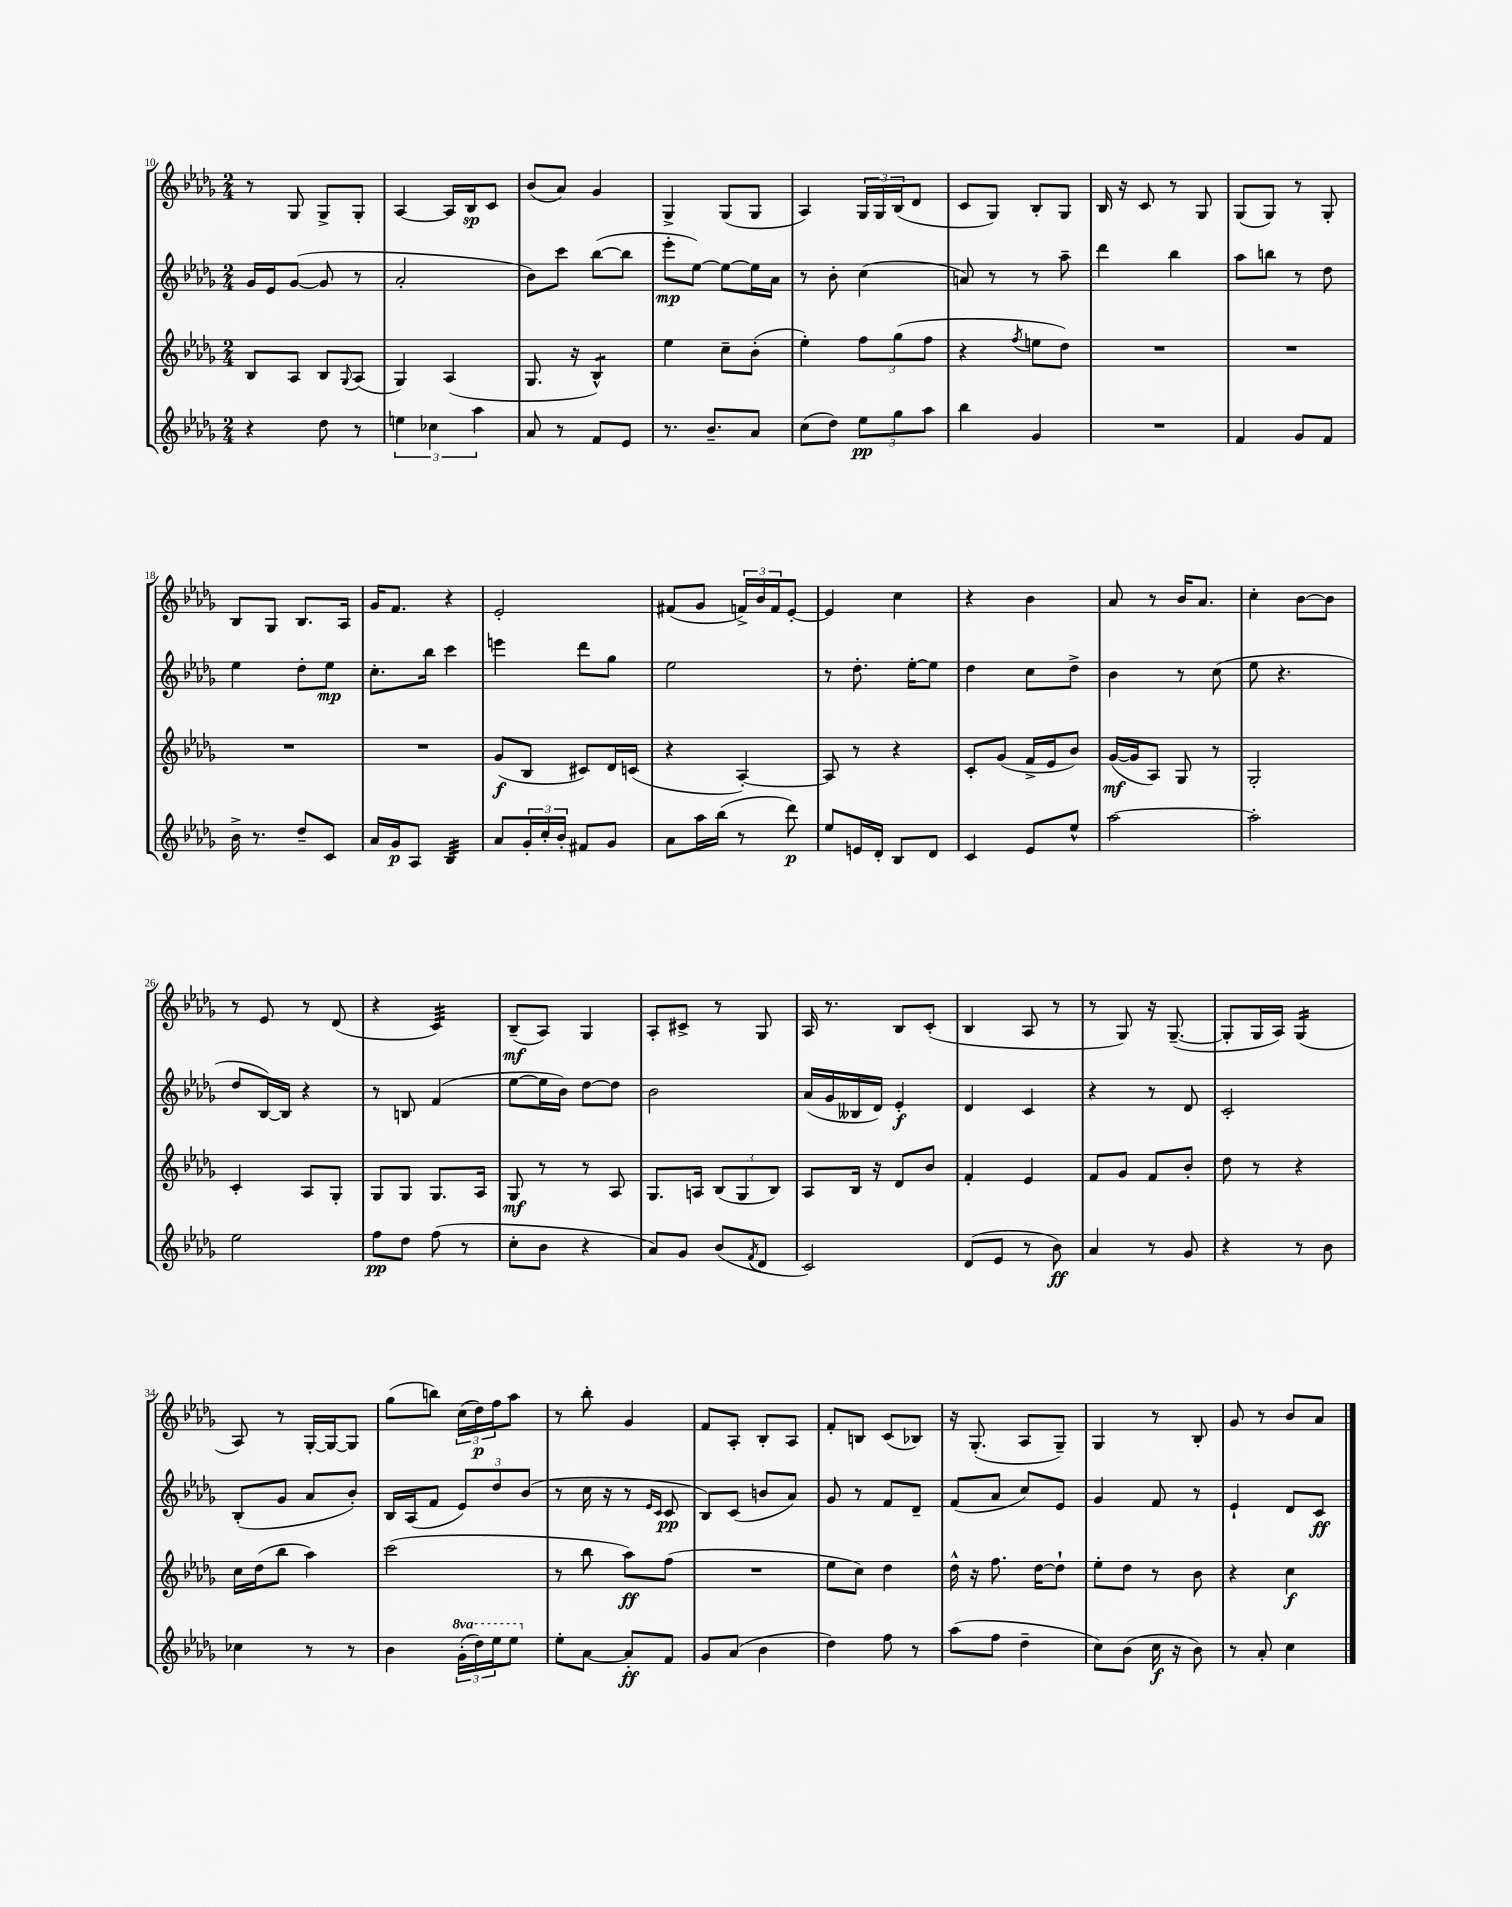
<<
\new StaffGroup <<
\new Staff = "s0" {
    \clef treble \key des \major \numericTimeSignature \time 2/4
    r8 ges8 ges8-> ges8-. |
    aes4~ aes16 bes16\sp c'8 |
    bes'8( aes'8) ges'4 |
    ges4-> ges8( ges8 |
    aes4) \tuplet 3/2 { ges16 ges16 bes16( } des'8 |
    c'8 ges8) bes8-. ges8 |
    bes16 r16 c'8 r8 ges8 |
    ges8( ges8) r8 ges8-. |
    bes8 ges8 bes8. aes16 |
    ges'16 f'8. r4 |
    ees'2-. |
    fis'8( ges'8 \tuplet 3/2 { f'16->) bes'16 f'16 } ees'8~-. |
    ees'4 c''4 |
    r4 bes'4 |
    aes'8 r8 bes'16 aes'8. |
    c''4-. bes'8~ bes'8 |
    r8 ees'8 r8 des'8( |
    r4 c'4:32) |
    bes8--\mf( aes8) ges4 |
    aes8-. cis'8-> r8 ges8 |
    aes16 r8. bes8 c'8-.( |
    bes4 aes8 r8 |
    r8 ges8) r16 ges8.~--( |
    ges8-. ges16 aes16) ges4:16( |
    aes8) r8 ges16~-. ges16~ ges8 |
    ges''8( b''8) \tuplet 3/2 { c''16( des''16\p) f''16 } aes''8 |
    r8 bes''8-. ges'4 |
    f'8 aes8-. bes8-. aes8 |
    f'8-. b8 c'8( bes8) |
    r16 ges8.-.( aes8 ges8--) |
    ges4 r8 bes8-. |
    ges'8 r8 bes'8 aes'8 \bar "|." |
}
\new Staff = "s1" {
    \clef treble \key des \major \numericTimeSignature \time 2/4
    ges'16 ees'16 ges'8~( ges'8 r8 |
    aes'2-. |
    bes'8) c'''8 bes''8~( bes''8 |
    ees'''8-.\mp ees''8~) ees''8~ ees''16 aes'16 |
    r8 bes'8-. c''4( |
    a'8) r8 r8 aes''8-- |
    des'''4 bes''4 |
    aes''8 b''8 r8 des''8 |
    ees''4 des''8-. ees''8\mp |
    c''8.-. bes''16 c'''4 |
    e'''4 des'''8 ges''8 |
    ees''2 |
    r8 des''8.-. ees''16~-. ees''8 |
    des''4 c''8 des''8-> |
    bes'4 r8 c''8( |
    ees''8 r4. |
    des''8 bes16~) bes16 r4 |
    r8 b8 f'4( |
    ees''8~ ees''16 bes'16) des''8~ des''8 |
    bes'2 |
    aes'16( ges'16 beses16 des'16) ees'4-.\f |
    des'4 c'4 |
    r4 r8 des'8 |
    c'2-. |
    bes8-.( ges'8 aes'8 bes'8-.) |
    bes16 aes16( f'8 \tuplet 3/2 { ees'8) des''8 bes'8( } |
    r8 c''16 r16 r8 \grace { ees'16 c'16 } c'8\pp |
    bes8) c'8( b'8 aes'8) |
    ges'8 r8 f'8 des'8-- |
    f'8( aes'8 c''8) ees'8 |
    ges'4 f'8 r8 |
    ees'4-! des'8 c'8\ff \bar "|." |
}
\new Staff = "s2" {
    \clef treble \key des \major \numericTimeSignature \time 2/4
    bes8 aes8 bes8 \appoggiatura { ges8 } aes8( |
    ges4) aes4( |
    ges8. r16 bes4:8-^) |
    ees''4 c''8-- bes'8-.( |
    ees''4-.) \tuplet 3/2 { f''8 ges''8( f''8 } |
    r4 \acciaccatura { f''8 } e''8 des''8) |
    R2 |
    R2 |
    R2 |
    R2 |
    ges'8\f( bes8 cis'8) des'16 c'16( |
    r4 aes4~-.) |
    aes8 r8 r4 |
    c'8-. ges'8( f'16-> ees'16 bes'8) |
    ges'16~\mf( ges'16 aes8) ges8 r8 |
    ges2-. |
    c'4-. aes8 ges8-. |
    ges8 ges8 ges8. aes16 |
    ges8\mf r8 r8 aes8 |
    ges8. a16 \tuplet 3/2 { bes8( ges8 bes8) } |
    aes8 bes16 r16 des'8 bes'8 |
    f'4-. ees'4 |
    f'8 ges'8 f'8 bes'8-. |
    des''8 r8 r4 |
    c''16 des''16( bes''8 aes''4) |
    c'''2( |
    r8 bes''8 aes''8\ff) f''8( |
    R2 |
    ees''8 c''8) des''4 |
    des''16-^ r16 f''8. des''16~ des''8-! |
    ees''8-. des''8 r8 bes'8 |
    r4 c''4\f \bar "|." |
}
\new Staff = "s3" {
    \clef treble \key des \major \numericTimeSignature \time 2/4 \set Staff.ottavationMarkups = #ottavation-simple-ordinals
    r4 des''8 r8 |
    \tuplet 3/2 { e''4 ces''4 aes''4 } |
    aes'8 r8 f'8 ees'8 |
    r8. bes'8.-- aes'8 |
    c''8( des''8) \tuplet 3/2 { ees''8\pp ges''8 aes''8 } |
    bes''4 ges'4 |
    R2 |
    f'4 ges'8 f'8 |
    bes'16-> r8. des''8-- c'8 |
    aes'16 ges'16\p aes8 bes4:32 |
    aes'8 \tuplet 3/2 { ges'16-. c''16-. bes'16-. } fis'8 ges'8 |
    aes'8 aes''16 bes''16( r8 des'''8\p) |
    ees''8 e'16 des'16-. bes8 des'8 |
    c'4 ees'8 ees''8-^ |
    aes''2~ |
    aes''2-. |
    ees''2 |
    f''8\pp des''8 f''8( r8 |
    c''8-. bes'8 r4 |
    aes'8) ges'8 bes'8( \acciaccatura { f'8 } des'8 |
    c'2) |
    des'8( ees'8 r8 bes'8\ff) |
    aes'4 r8 ges'8 |
    r4 r8 bes'8 |
    ces''4 r8 r8 |
    bes'4 \tuplet 3/2 { \ottava #1 ges''16-.( des'''16) ees'''16 } ees'''8 \ottava #0 |
    ees''8-. aes'8~ aes'8-.\ff f'8 |
    ges'8 aes'8( bes'4 |
    des''4) f''8 r8 |
    aes''8( f''8 des''4-- |
    c''8) bes'8( c''16\f r16 bes'8) |
    r8 aes'8-. c''4 \bar "|." |
}
>>
>>
\layout { \context { \Score currentBarNumber = #10 } }
